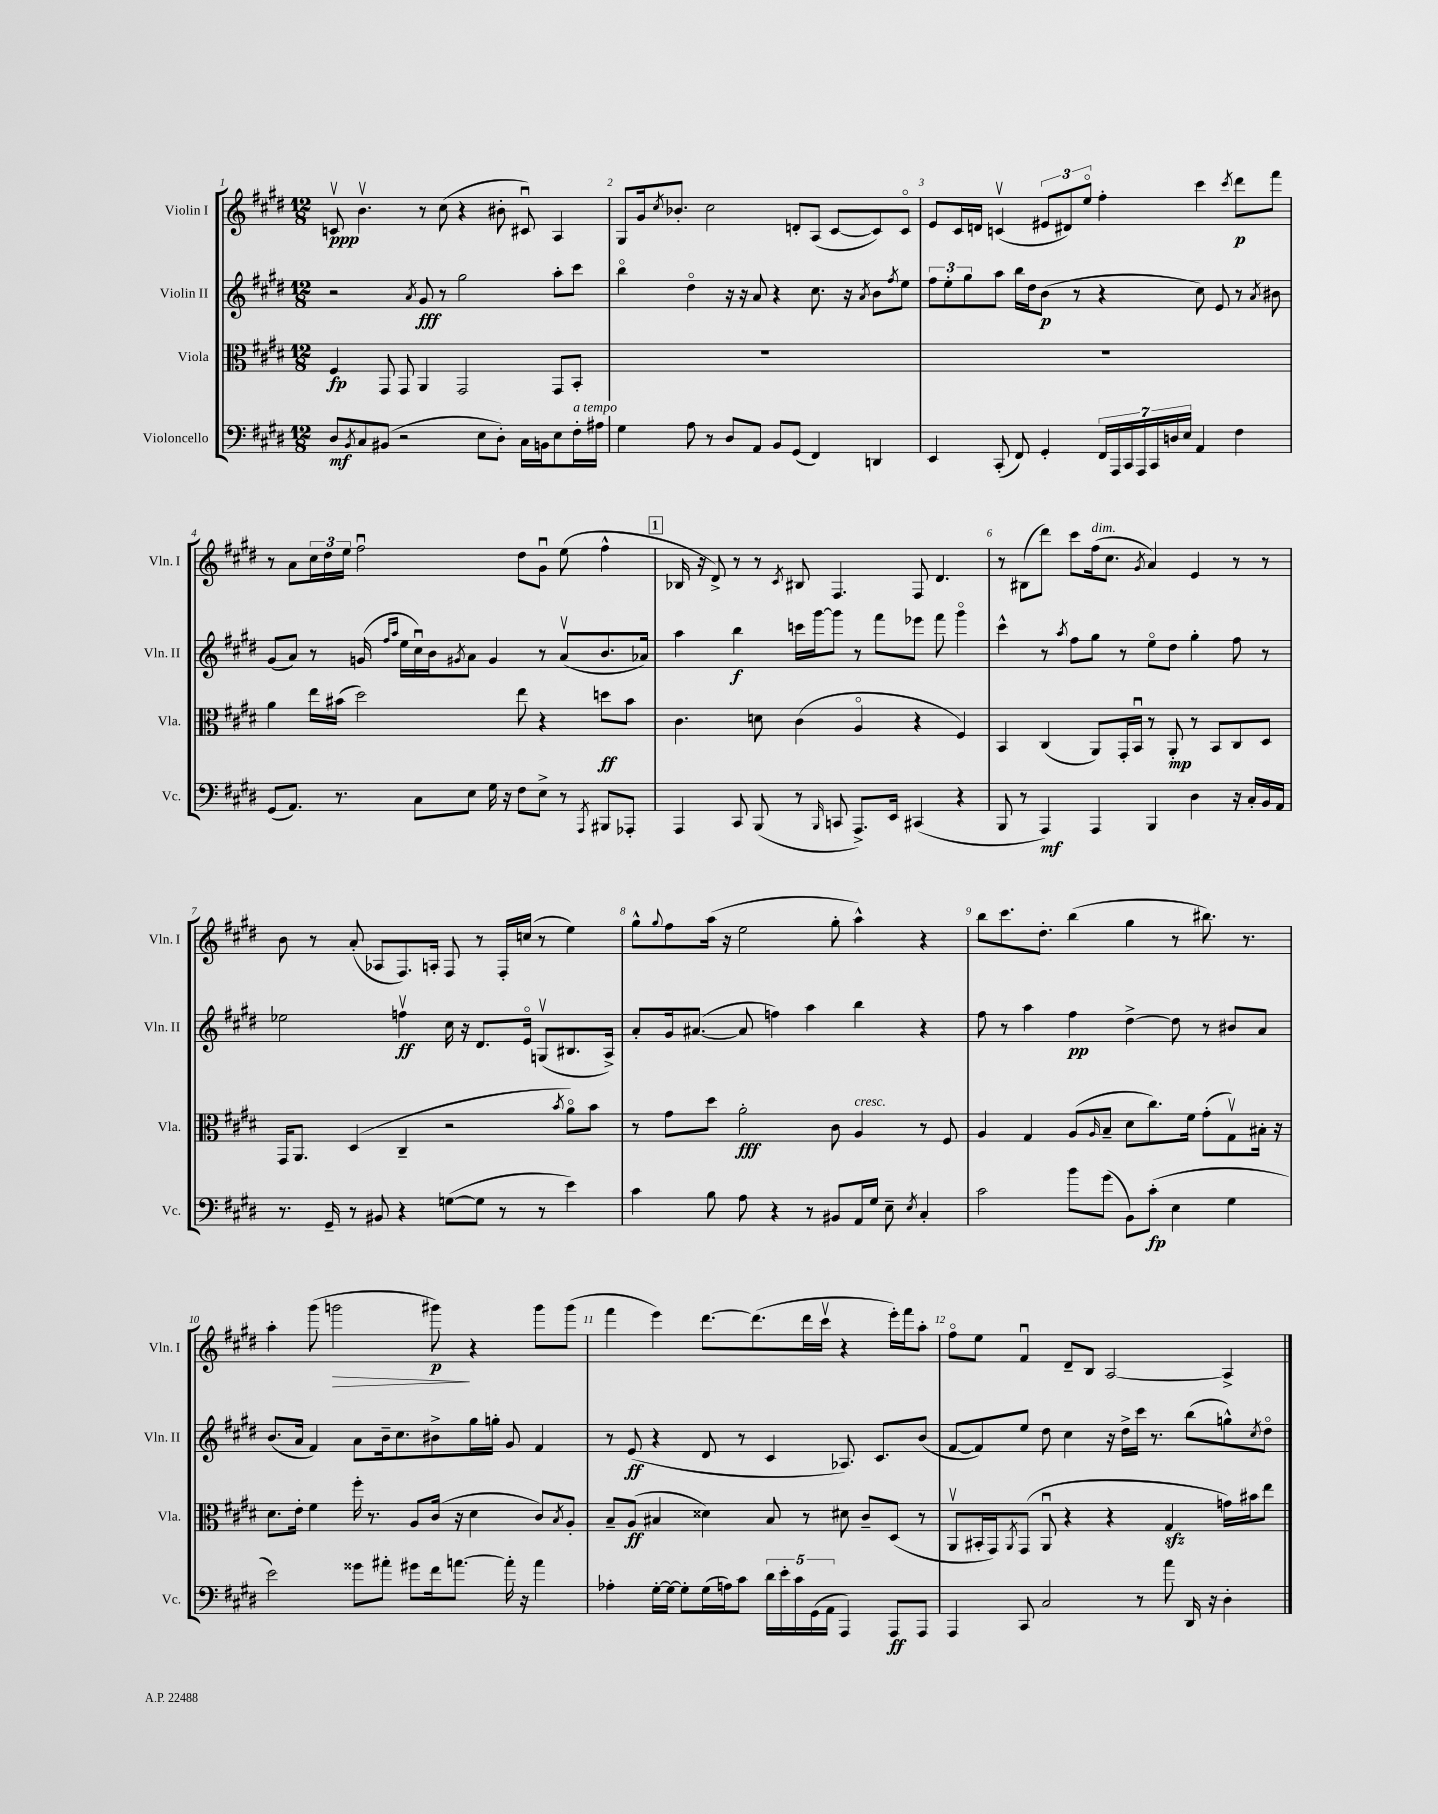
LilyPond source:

<<
\new StaffGroup <<
\new Staff = "s0" \with { instrumentName = "Violin I" shortInstrumentName = "Vln. I" } {
    \clef treble \key e \major \numericTimeSignature \time 12/8
    c'8\upbow\ppp b'4.\upbow r8 cis''8( r4 bis'8-. cis'8\downbow) a4 |
    gis8 gis'16 \acciaccatura { cis''8 } bes'8.-. cis''2 d'8-. a8( cis'8~ cis'8) cis'8\flageolet |
    e'8 cis'16 d'16 c'4\upbow( \tuplet 3/2 { eis'8 dis'8) e''8\flageolet } fis''4-. cis'''4 \acciaccatura { cis'''8 } dis'''8\p fis'''8 |
    r8 a'8 \tuplet 3/2 { cis''16 dis''16 e''16 } fis''2\downbow dis''8 gis'8\downbow e''8( fis''4-^ |
    \mark \markup { \box "1" } bes16 r16 dis'8->) r8 r8 \acciaccatura { cis'8 } bis8 fis4. fis8 dis'4. |
    r8 bis8( dis'''8) cis'''8 fis''16^\markup { \italic "dim." }( cis''8. \acciaccatura { gis'8 } a'4) e'4 r8 r8 |
    b'8 r8 a'8-.( aes8 fis8.) a16-. fis8 r8 fis16-. c''16( r8 e''4) |
    gis''8-^ \appoggiatura { gis''8 } fis''8 a''16( r16 e''2 gis''8-. a''4-^) r4 |
    b''8 cis'''8. dis''8.-. b''4( gis''4 r8 bis''8.) r8. |
    a''4-. gis'''8( g'''2\> gis'''8\p\!) r4 gis'''8 gis'''8( |
    fis'''4 e'''4) dis'''8.~ dis'''8.( dis'''16 cis'''16\upbow r4 e'''16-.) fis'''16 a''8-. |
    fis''8\flageolet e''8 fis'4\downbow dis'8-- b8 a2~ a4-> \bar "|." |
}
\new Staff = "s1" \with { instrumentName = "Violin II" shortInstrumentName = "Vln. II" } {
    \clef treble \key e \major \numericTimeSignature \time 12/8
    r2 \acciaccatura { a'8 } gis'8\fff r8 gis''2 a''8-. cis'''8 |
    b''4\flageolet dis''4\flageolet r16 r16 a'8 r4 cis''8. r16 \acciaccatura { a'8 } b'8 \acciaccatura { fis''8 } e''8 |
    \tuplet 3/2 { fis''8 e''8-. gis''8 } a''8 b''16 dis''16 b'8\p( r8 r4 cis''8) e'8 r8 \acciaccatura { a'8 } bis'8 |
    gis'8( a'8) r8 g'16( \grace { fis''16 a''16 } e''16 cis''16\downbow) b'16 \acciaccatura { gis'8 } a'8 gis'4 r8 a'8\upbow( b'8. aes'16) |
    \mark \markup { \box "1" } a''4 b''4\f c'''16 gis'''16~ gis'''8 r8 fis'''8 ees'''8 fis'''8 gis'''4\flageolet |
    cis'''4-^ r8 \acciaccatura { a''8 } fis''8 gis''8 r8 e''8\flageolet dis''8 gis''4-. fis''8 r8 |
    ees''2 f''4\upbow\ff cis''16 r16 dis'8. e'16\flageolet g8\upbow( bis8. a16->) |
    a'8-. gis'16 ais'8.~( ais'8 f''4) a''4 b''4 r4 |
    fis''8 r8 a''4 fis''4\pp dis''4~-> dis''8 r8 bis'8 a'8 |
    b'8.( a'16 fis'4) a'8 b'16-- cis''8. bis'8-> gis''16 g''16-. gis'8 fis'4 |
    r8 e'8\ff( r4 dis'8 r8 cis'4 aes8.) cis'8. b'8( |
    fis'8~ fis'8) e''8 dis''8 cis''4 r16 dis''16-> cis'''16 r8. b''8( g''8-^) \acciaccatura { cis''8 } dis''8\flageolet \bar "|." |
}
\new Staff = "s2" \with { instrumentName = "Viola" shortInstrumentName = "Vla." } {
    \clef alto \key e \major \numericTimeSignature \time 12/8
    fis4\fp gis,8 gis,8 a,4 gis,2 gis,8 b,8-. |
    R1. |
    R1. |
    a'4 e''16 bis'16( dis''2) e''8 r4 d''8\ff bis'8 |
    \mark \markup { \box "1" } cis'4. d'8 cis'4( a4\flageolet r4 fis4) |
    b,4 cis4( a,8) gis,16-. b,16\downbow r8 a,8-.\mp r8 b,8 cis8 dis8 |
    gis,16 a,8. dis4( cis4-- r2 \acciaccatura { b'8 } a'8\flageolet) b'8 |
    r8 gis'8 dis''8 a'2-.\fff cis'8 a4^\markup { \italic "cresc." } r8 fis8 |
    a4 gis4 a8( \grace { a16 } b8-- dis'8 cis''8.) fis'16 gis'8-.( gis8\upbow) bis16-. r16 |
    dis'8. e'16-. fis'4 fis''16-. r8. a8 cis'16( r16 dis'4 cis'8) \acciaccatura { b8 } a8-. |
    b8-- a8\ff( bis4 disis'4) bis8 r8 dis'8 cis'8-- dis8( r8 |
    a,8\upbow bis,16-. gis,16) \acciaccatura { a,8 } gis,8( a,8\downbow r4 r4 gis4\sfz g'16) bis'16 e''8 \bar "|." |
}
\new Staff = "s3" \with { instrumentName = "Violoncello" shortInstrumentName = "Vc." } {
    \clef bass \key e \major \numericTimeSignature \time 12/8
    dis8\mf \acciaccatura { b,8 } cis8 bis,8( r2 e8 dis8-.) cis16 b,16 e8 fis16-.^\markup { \italic "a tempo" } ais16 |
    gis4 a8 r8 dis8 a,8 b,8 gis,8( fis,4) d,4 |
    e,4 cis,8-.( fis,8) gis,4-. \tuplet 7/4 { fis,16 a,,16 cis,16 a,,16 cis,16 d16 e16 } a,4 fis4 |
    gis,8( a,8.) r8. cis8 e8 gis16 r16 fis8 e8-> r8 \acciaccatura { a,,8 } bis,,8 aes,,8-. |
    \mark \markup { \box "1" } a,,4 cis,8 b,,8( r8 \grace { b,,16 } c,8 a,,8.->) e,16 cis,4( r4 |
    b,,8 r8 a,,4\mf) a,,4 b,,4 dis4 r16 cis16-. b,16 a,16 |
    r8. gis,16-- r8 bis,8 r4 g8~( g8 r8 r8 e'4) |
    cis'4 b8 a8 r4 r8 bis,8 a,16 gis16 e8-- \acciaccatura { e8 } cis4-. |
    cis'2 b'8 gis'8( b,8) cis'8-.\fp( e4 gis4 |
    e'2) gisis'8 ais'8-. gis'8 fis'16 a'8.~ a'16-. r16 a'4 |
    aes4-. gis16~-. gis16~ gis8-. gis16( a16) cis'8 \tuplet 5/4 { dis'16 e'16-. cis'16 gis,16( a,16 } a,,4) a,,8\ff a,,8 |
    a,,4 cis,8 cis2 r8 a'8 dis,16 r16 dis4-. \bar "|." |
}
>>
>>
\layout { \context { \Score \override BarNumber.break-visibility = ##(#f #t #t) barNumberVisibility = #all-bar-numbers-visible } }
